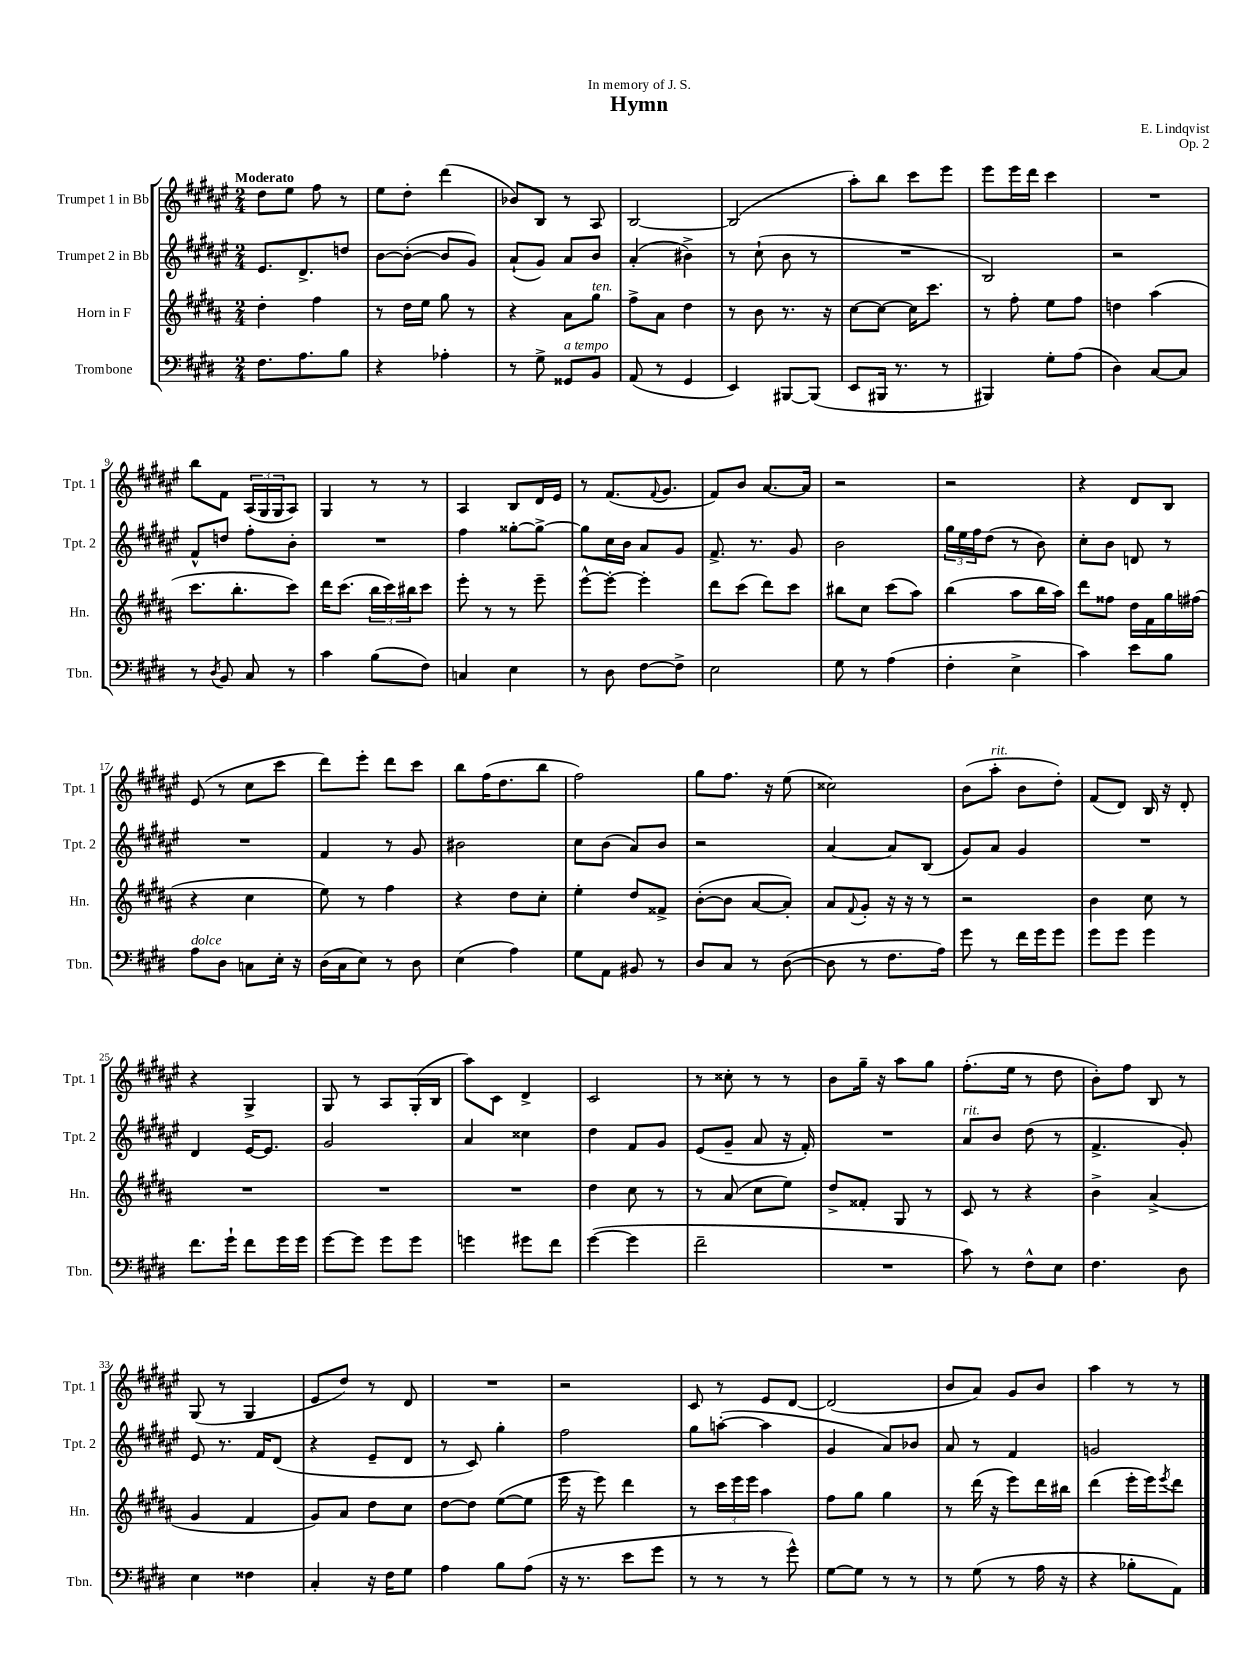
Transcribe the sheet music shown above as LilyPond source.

\header { title = "Hymn" composer = "E. Lindqvist" dedication = "In memory of J. S." opus = "Op. 2" }
<<
\new StaffGroup <<
\new Staff = "s0" \with { instrumentName = "Trumpet 1 in Bb" shortInstrumentName = "Tpt. 1" } {
    \clef treble \key fis \major \numericTimeSignature \time 2/4 \tempo "Moderato"
    dis''8 eis''8 fis''8 r8 |
    eis''8 dis''8-. dis'''4( |
    bes'8) b8 r8 ais8 |
    b2~ |
    b2( |
    ais''8-.) b''8 cis'''8 eis'''8 |
    eis'''8 eis'''16 dis'''16 cis'''4 |
    R2 |
    b''8 fis'8 \tuplet 3/2 { ais16( gis16 gis16 } ais8) |
    gis4 r8 r8 |
    ais4 b8 dis'16 eis'16 |
    r8 fis'8.( \appoggiatura { fis'8 } gis'8. |
    fis'8) b'8 ais'8.~ ais'16 |
    r2 |
    r2 |
    r4 dis'8 b8 |
    eis'8( r8 cis''8 cis'''8 |
    dis'''8) eis'''8-. dis'''8 cis'''8 |
    b''8 fis''16( dis''8. b''8 |
    fis''2) |
    gis''8 fis''8. r16 eis''8( |
    cisis''2) |
    b'8( ais''8-.^\markup { \italic "rit." } b'8 dis''8-.) |
    fis'8( dis'8) b16 r16 dis'8-. |
    r4 gis4-> |
    gis8 r8 ais8 gis16-.( b16 |
    ais''8) cis'8 dis'4-> |
    cis'2 |
    r8 cisis''8-. r8 r8 |
    b'8 gis''16-- r16 ais''8 gis''8 |
    fis''8.-.( eis''16 r8 dis''8 |
    b'8-.) fis''8 b8 r8 |
    gis8( r8 gis4 |
    eis'8 dis''8) r8 dis'8 |
    R2 |
    r2 |
    cis'8 r8 eis'8 dis'8~ |
    dis'2( |
    b'8 ais'8) gis'8 b'8 |
    ais''4 r8 r8 \bar "|." |
}
\new Staff = "s1" \with { instrumentName = "Trumpet 2 in Bb" shortInstrumentName = "Tpt. 2" } {
    \clef treble \key fis \major \numericTimeSignature \time 2/4
    eis'8. dis'8.-> d''8 |
    b'8~ b'8~-.( b'8 gis'8) |
    ais'8-!( gis'8) ais'8 b'8 |
    ais'4-.( bis'4->) |
    r8 cis''8-!( b'8 r8 |
    R2 |
    b2) |
    r2 |
    fis'8-^ d''8 fis''8-. b'8-. |
    R2 |
    fis''4 gisis''8~-. gisis''8~-> |
    gisis''8 cis''16 b'16 ais'8 gis'8 |
    fis'8.-> r8. gis'8 |
    b'2 |
    \tuplet 3/2 { gis''16 eis''16 fis''16 } dis''8( r8 b'8) |
    cis''8-. b'8 d'8 r8 |
    R2 |
    fis'4 r8 gis'8 |
    bis'2 |
    cis''8 b'8( ais'8) b'8 |
    r2 |
    ais'4~ ais'8 b8( |
    gis'8) ais'8 gis'4 |
    R2 |
    dis'4 eis'16~ eis'8. |
    gis'2 |
    ais'4 cisis''4 |
    dis''4 fis'8 gis'8 |
    eis'8( gis'8-- ais'8 r16 fis'16-.) |
    R2 |
    ais'8^\markup { \italic "rit." } b'8 dis''8( r8 |
    fis'4.-> gis'8-.) |
    eis'8 r8. fis'16 dis'8( |
    r4 eis'8-- dis'8 |
    r8 cis'8) gis''4-. |
    fis''2 |
    gis''8 a''8~-.( a''4 |
    gis'4 ais'8) bes'8 |
    ais'8 r8 fis'4 |
    g'2 \bar "|." |
}
\new Staff = "s2" \with { instrumentName = "Horn in F" shortInstrumentName = "Hn." } {
    \clef treble \key b \major \numericTimeSignature \time 2/4
    dis''4-. fis''4 |
    r8 dis''16 e''16 gis''8 r8 |
    r4 ais'8 gis''8^\markup { \italic "ten." } |
    fis''8-> ais'8 dis''4 |
    r8 b'8 r8. r16 |
    cis''8~ cis''8~ cis''16 cis'''8. |
    r8 fis''8-. e''8 fis''8 |
    d''4 ais''4( |
    cis'''8. b''8.-. cis'''8) |
    dis'''16 cis'''8.( \tuplet 3/2 { b''16 cis'''16) bis''16 } cis'''8 |
    e'''8-. r8 r8 e'''8-- |
    e'''8~-^ e'''8~-. e'''4-. |
    dis'''8 cis'''8( dis'''8) cis'''8 |
    bis''8 cis''8 cis'''8( ais''8) |
    b''4( ais''8 b''16 ais''16) |
    dis'''8 fisis''8 dis''16 fis'16 gis''16 fis''16( |
    r4 cis''4 |
    e''8) r8 fis''4 |
    r4 dis''8 cis''8-. |
    e''4-. dis''8 fisis'8-> |
    b'8~-.( b'8 ais'8~ ais'8-.) |
    ais'8 \appoggiatura { fis'8 } gis'8-. r16 r16 r8 |
    r2 |
    b'4 cis''8 r8 |
    R2 |
    R2 |
    R2 |
    dis''4 cis''8 r8 |
    r8 ais'8( cis''8 e''8) |
    dis''8-> fisis'8-. gis8 r8 |
    cis'8 r8 r4 |
    b'4-> ais'4->( |
    gis'4 fis'4 |
    gis'8) ais'8 dis''8 cis''8 |
    dis''8~ dis''8 e''8~( e''8 |
    e'''16 r16 e'''8) dis'''4 |
    r8 \tuplet 3/2 { cis'''16 e'''16 e'''16 } ais''4 |
    fis''8 gis''8 gis''4 |
    r8 dis'''16( r16 e'''8) dis'''16 bis''16 |
    dis'''4( e'''16-. e'''16) \acciaccatura { e'''8 } dis'''8 \bar "|." |
}
\new Staff = "s3" \with { instrumentName = "Trombone" shortInstrumentName = "Tbn." } {
    \clef bass \key e \major \numericTimeSignature \time 2/4
    fis8. a8. b8 |
    r4 aes4-. |
    r8 gis8-> gisis,8^\markup { \italic "a tempo" } b,8 |
    a,8( r8 gis,4 |
    e,4) bis,,8~ bis,,8( |
    e,8 bis,,16 r8. r8 |
    bis,,4) gis8-. a8( |
    dis4) cis8~ cis8 |
    r8 \acciaccatura { dis8 } b,8 cis8 r8 |
    cis'4 b8( fis8) |
    c4 e4 |
    r8 dis8 fis8~ fis8-> |
    e2 |
    gis8 r8 a4( |
    fis4-. e4-> |
    cis'4) e'8 b8 |
    a8^\markup { \italic "dolce" } dis8 c8 e16-. r16 |
    dis16( cis16 e8) r8 dis8 |
    e4( a4) |
    gis8 a,8 bis,8 r8 |
    dis8 cis8 r8 dis8~( |
    dis8 r8 fis8. a16) |
    gis'8 r8 fis'16 gis'16 gis'8 |
    gis'8 gis'8 gis'4 |
    fis'8. gis'16-! fis'8 gis'16 gis'16 |
    gis'8~ gis'8 gis'8 gis'8 |
    g'4 gis'8 fis'8 |
    gis'4~( gis'4 |
    fis'2-- |
    R2 |
    cis'8) r8 fis8-^ e8 |
    fis4. dis8 |
    e4 fisis4 |
    cis4-. r16 fis16 gis8 |
    a4 b8 a8( |
    r16 r8. e'8 gis'8 |
    r8 r8 r8 gis'8-^) |
    gis8~ gis8 r8 r8 |
    r8 gis8( r8 a16 r16 |
    r4 bes8-. a,8) \bar "|." |
}
>>
>>
